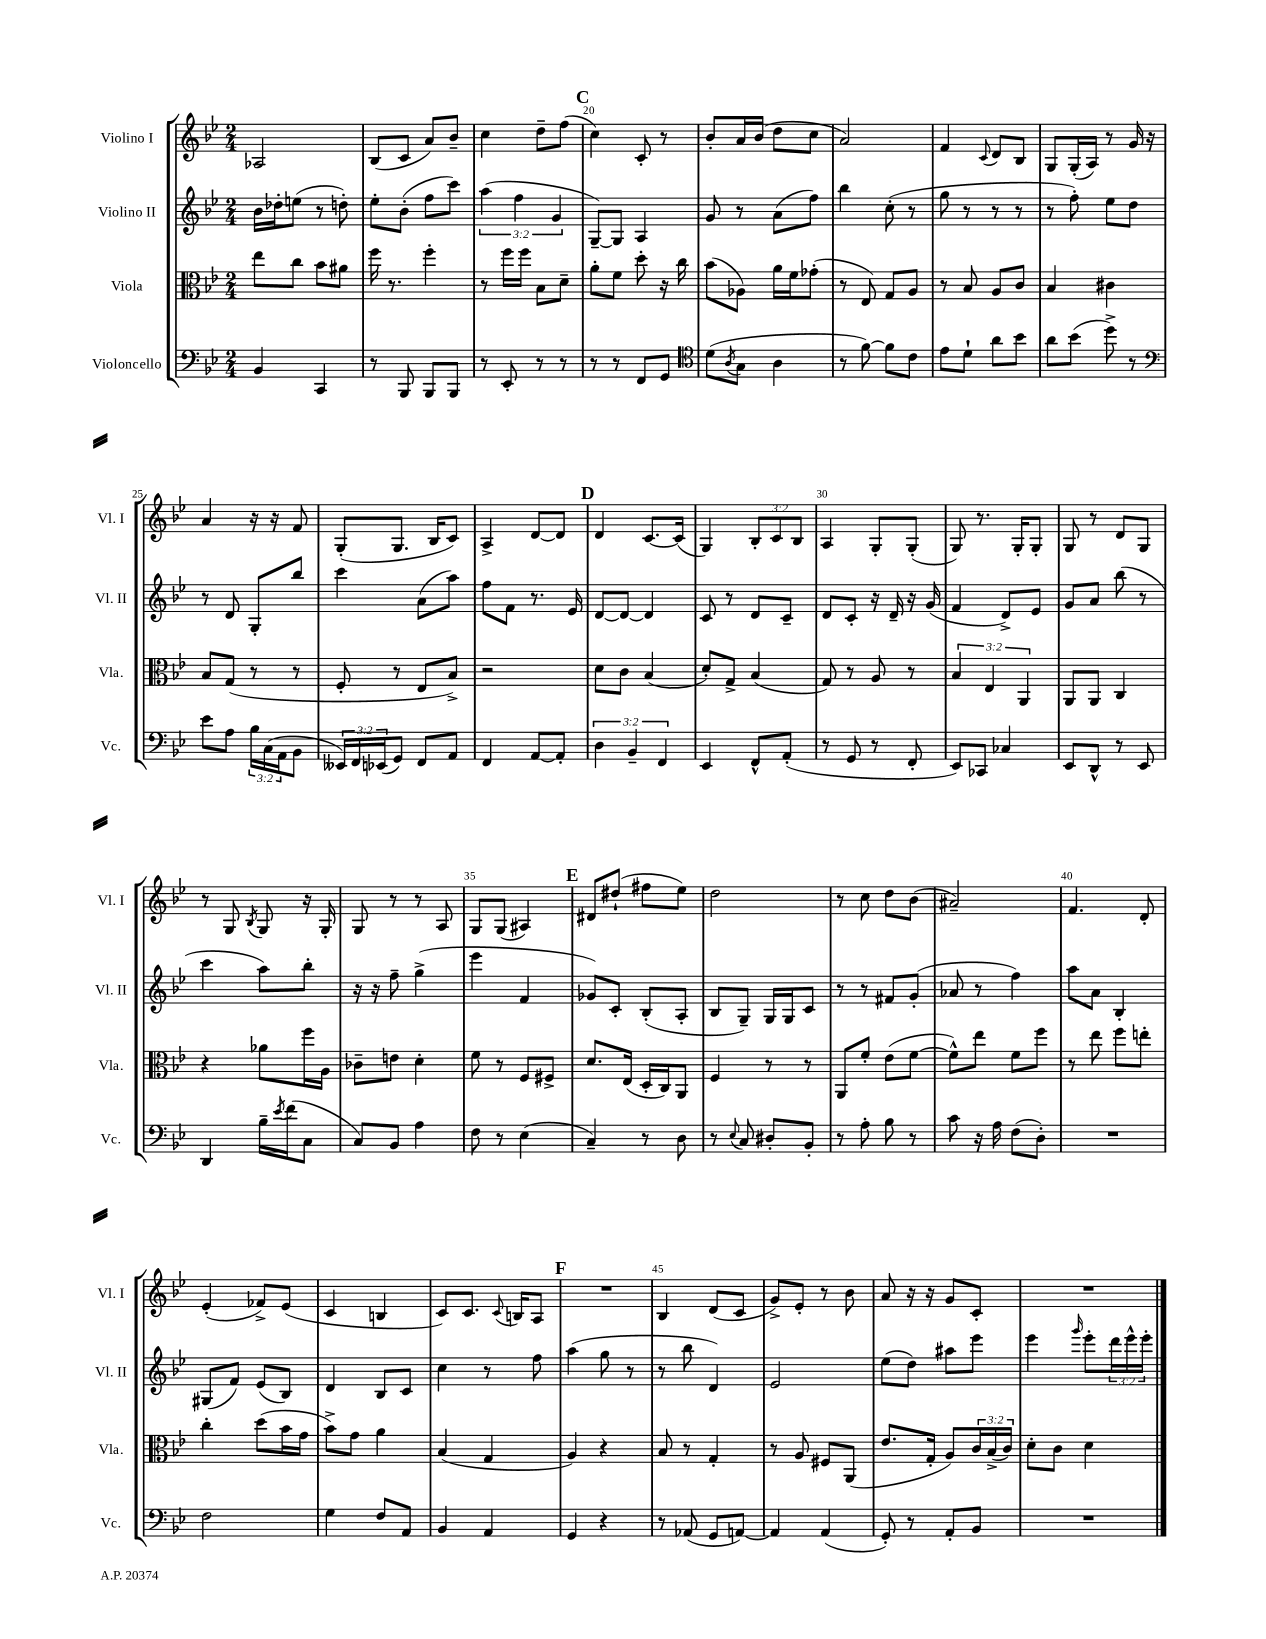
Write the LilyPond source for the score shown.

<<
\new StaffGroup <<
\new Staff = "s0" \with { instrumentName = "Violino I" shortInstrumentName = "Vl. I" } {
    \clef treble \key bes \major \numericTimeSignature \time 2/4 \override Staff.TupletNumber.text = #tuplet-number::calc-fraction-text
    aes2 |
    bes8( c'8 a'8) bes'8-- |
    c''4 d''8-- f''8( |
    \mark \markup { \bold "C" } c''4) c'8-. r8 |
    bes'8-. a'16 bes'16( d''8 c''8 |
    a'2) |
    f'4 \appoggiatura { c'8 } d'8 bes8 |
    g8 g16-.( a16) r8 g'16 r16 |
    a'4 r16 r16 f'8 |
    g8-.( g8. bes16 c'8) |
    a4-> d'8~ d'8 |
    \mark \markup { \bold "D" } d'4 c'8.~ c'16( |
    g4) \tuplet 3/2 { bes8-. c'8 bes8 } |
    a4 g8-. g8-.( |
    g8) r8. g16-. g8-. |
    g8 r8 d'8 g8 |
    r8 g8 \acciaccatura { bes8 } g8 r16 g16-. |
    g8 r8 r8 a8 |
    g8 g8( ais4) |
    \mark \markup { \bold "E" } dis'8 dis''8-!( fis''8 ees''8) |
    d''2 |
    r8 c''8 d''8 bes'8( |
    ais'2--) |
    f'4. d'8-. |
    ees'4-.( fes'8->) ees'8( |
    c'4 b4 |
    c'8) c'8. \appoggiatura { c'8 } b16 a8 |
    \mark \markup { \bold "F" } R2 |
    bes4 d'8( c'8 |
    g'8->) ees'8-. r8 bes'8 |
    a'8 r16 r16 g'8 c'8-. |
    R2 \bar "|." |
}
\new Staff = "s1" \with { instrumentName = "Violino II" shortInstrumentName = "Vl. II" } {
    \clef treble \key bes \major \numericTimeSignature \time 2/4 \override Staff.TupletNumber.text = #tuplet-number::calc-fraction-text
    bes'16 des''16-. e''8( r8 d''8-.) |
    ees''8-. bes'8-.( f''8 c'''8) |
    \tuplet 3/2 { a''4( f''4 g'4 } |
    \mark \markup { \bold "C" } g8~--) g8 a4 |
    g'8 r8 a'8( f''8) |
    bes''4 c''8-.( r8 |
    g''8 r8 r8 r8 |
    r8 f''8-.) ees''8 d''8 |
    r8 d'8 g8-. bes''8 |
    c'''4 a'8( a''8) |
    f''8 f'8 r8. ees'16 |
    \mark \markup { \bold "D" } d'8~ d'8~ d'4 |
    c'8 r8 d'8 c'8-- |
    d'8 c'8-. r16 d'16-- r16 g'16( |
    f'4 d'8->) ees'8 |
    g'8 a'8 bes''8( r8 |
    c'''4 a''8) bes''8-. |
    r16 r16 f''8-- g''4->( |
    ees'''4 f'4 |
    \mark \markup { \bold "E" } ges'8) c'8-. bes8-.( a8-. |
    bes8 g8--) g16 g16 c'8 |
    r8 r8 fis'8 g'8-.( |
    aes'8 r8 f''4) |
    a''8 a'8 bes4-. |
    gis8( f'8) ees'8( bes8) |
    d'4 bes8 c'8 |
    c''4 r8 f''8 |
    \mark \markup { \bold "F" } a''4( g''8 r8 |
    r8 bes''8 d'4) |
    ees'2 |
    ees''8( d''8) ais''8 ees'''8 |
    ees'''4 \grace { g'''16 } ees'''8-. \tuplet 3/2 { d'''16 ees'''16-^ ees'''16-. } \bar "|." |
}
\new Staff = "s2" \with { instrumentName = "Viola" shortInstrumentName = "Vla." } {
    \clef alto \key bes \major \numericTimeSignature \time 2/4 \override Staff.TupletNumber.text = #tuplet-number::calc-fraction-text
    ees''8 c''8 bes'8 ais'8 |
    f''16 r8. f''4-. |
    r8 f''16 f''16 bes8 d'8-- |
    \mark \markup { \bold "C" } a'8-. f'8 d''8-. r16 c''16 |
    bes'8( aes8) a'16 f'16 ges'8-.( |
    r8 ees8) g8 a8 |
    r8 bes8 a8 c'8 |
    bes4 cis'4 |
    bes8 g8( r8 r8 |
    f8-. r8 ees8 bes8->) |
    r2 |
    \mark \markup { \bold "D" } d'8 c'8 bes4( |
    d'8-.) g8-> bes4( |
    g8) r8 a8 r8 |
    \tuplet 3/2 { bes4 ees4 a,4 } |
    a,8 a,8 c4 |
    r4 aes'8 f''16 a16 |
    ces'8-- e'8 d'4-. |
    f'8 r8 f8 fis8-> |
    \mark \markup { \bold "E" } d'8. ees16( d16-. c16) a,8 |
    f4 r8 r8 |
    a,8 f'8-. ees'8( f'8~ |
    f'8-^) ees''8 f'8 f''8 |
    r8 ees''8 f''8 e''8-. |
    c''4-. d''8( bes'16 g'16 |
    bes'8->) g'8 a'4 |
    bes4( g4 |
    \mark \markup { \bold "F" } a4) r4 |
    bes8 r8 g4-. |
    r8 a8 fis8 a,8( |
    ees'8. g16-. a8) \tuplet 3/2 { c'16 bes16->( c'16) } |
    d'8-. c'8 d'4 \bar "|." |
}
\new Staff = "s3" \with { instrumentName = "Violoncello" shortInstrumentName = "Vc." } {
    \clef bass \key bes \major \numericTimeSignature \time 2/4 \override Staff.TupletNumber.text = #tuplet-number::calc-fraction-text
    bes,4 c,4 |
    r8 bes,,8 bes,,8 bes,,8 |
    r8 ees,8-. r8 r8 |
    \mark \markup { \bold "C" } r8 r8 f,8 g,8 |
    \clef tenor d'8( \acciaccatura { a8 } g8 a4 |
    r8 f'8~) f'8 c'8 |
    ees'8 d'8-! a'8 bes'8 |
    a'8 bes'8( d''8->) r8 |
    \clef bass ees'8 a8 \tuplet 3/2 { bes16 c16( a,16 } bes,8 |
    \tuplet 3/2 { eeses,16) f,16 ees,16( } g,8) f,8 a,8 |
    f,4 a,8~ a,8-. |
    \mark \markup { \bold "D" } \tuplet 3/2 { d4 bes,4-- f,4 } |
    ees,4 f,8-^ a,8-.( |
    r8 g,8 r8 f,8-. |
    ees,8) ces,8 ces4 |
    ees,8 d,8-^ r8 ees,8 |
    d,4 bes16-- \acciaccatura { ees'8 } f'16( c8 |
    c8) bes,8 a4 |
    f8 r8 ees4( |
    \mark \markup { \bold "E" } c4--) r8 d8 |
    r8 \appoggiatura { ees8 } c8 dis8-. bes,8-. |
    r8 a8-. bes8 r8 |
    c'8 r16 a16 f8( d8-.) |
    R2 |
    f2 |
    g4 f8 a,8 |
    bes,4 a,4 |
    \mark \markup { \bold "F" } g,4 r4 |
    r8 aes,8( g,8 a,8~) |
    a,4 a,4( |
    g,8-.) r8 a,8-. bes,8 |
    R2 \bar "|." |
}
>>
>>
\layout { \context { \Score currentBarNumber = #17 \override BarNumber.break-visibility = ##(#f #t #t) barNumberVisibility = #(every-nth-bar-number-visible 5) } }
